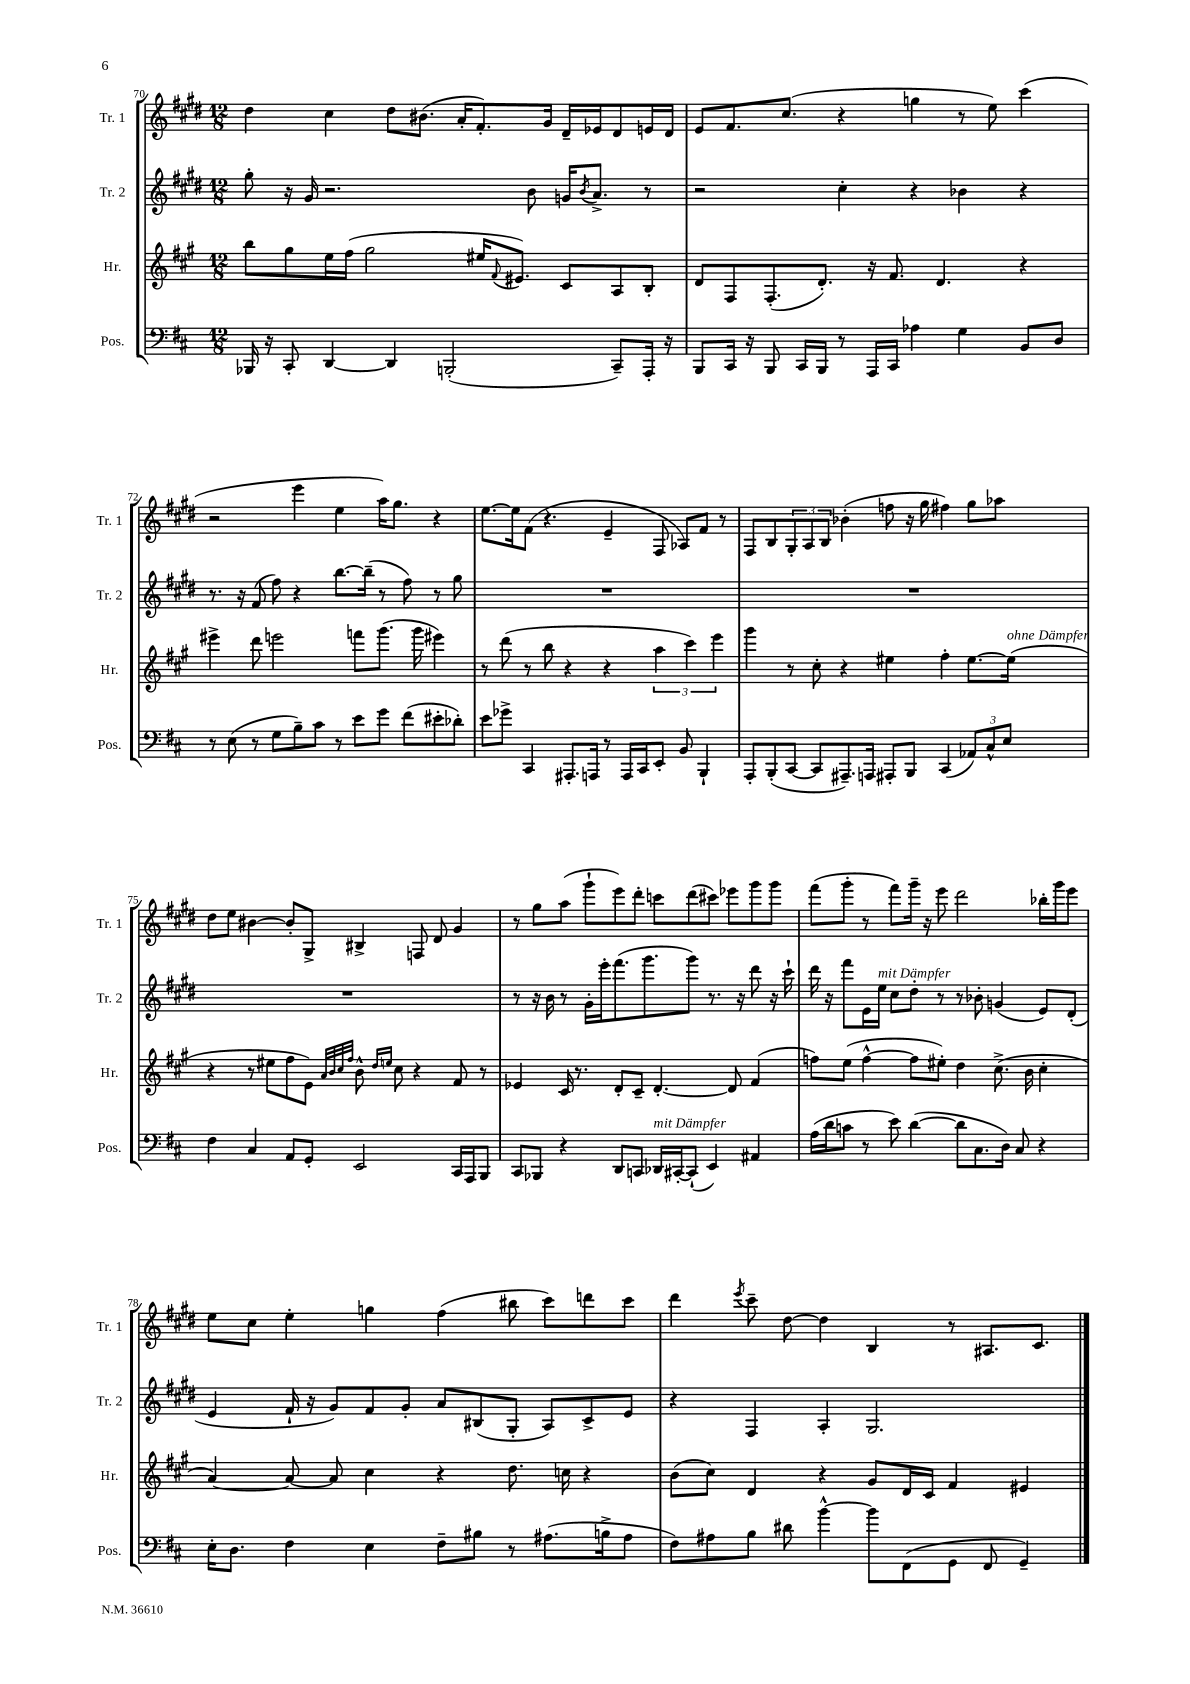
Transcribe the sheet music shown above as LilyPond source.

<<
\new StaffGroup <<
\new Staff = "s0" \with { instrumentName = "Tr. 1" shortInstrumentName = "Tr. 1" } {
    \clef treble \key e \major \numericTimeSignature \time 12/8
    dis''4 cis''4 dis''8 bis'8.( a'16-. fis'8.-.) gis'16 dis'16-- ees'16 dis'8 e'16 dis'16 |
    e'8 fis'8. cis''8.( r4 g''4 r8 e''8) cis'''4( |
    r2 e'''4 e''4 a''16) gis''8. r4 |
    e''8.~ e''16 fis'8( r4. e'4-- fis8 aes8) fis'8 r8 |
    fis8 b8 \tuplet 3/2 { gis8-. a8 b8 } bes'4-.( f''8 r16 gis''16 fis''4) gis''8 aes''8 |
    dis''8 e''8 bis'4~ bis'8-. gis8-> bis4-> f8 dis'8 gis'4 |
    r8 gis''8 a''8( gis'''8-! e'''8) dis'''8-. c'''8 dis'''8( cis'''8) ees'''8 gis'''8 gis'''8 |
    fis'''8( gis'''8-. r8 fis'''8) gis'''16-- r16 e'''8 dis'''2 bes''16-. gis'''16 e'''8 |
    e''8 cis''8 e''4-. g''4 fis''4( bis''8 cis'''8) d'''8 cis'''8 |
    dis'''4 \acciaccatura { e'''8 } cis'''8-- dis''8~ dis''4 b4 r8 ais8. cis'8. \bar "|." |
}
\new Staff = "s1" \with { instrumentName = "Tr. 2" shortInstrumentName = "Tr. 2" } {
    \clef treble \key e \major \numericTimeSignature \time 12/8
    gis''8-. r16 gis'16 r2. b'8 g'16 \acciaccatura { b'8 } a'8.-> r8 |
    r2 cis''4-. r4 bes'4 r4 |
    r8. r16 fis'8( fis''8) r4 b''8.~ b''16--( r8 fis''8) r8 gis''8 |
    R1. |
    R1. |
    R1. |
    r8 r16 b'16 r8 gis'16-. e'''16-. fis'''8.( gis'''8. gis'''8) r8. r16 dis'''8 r16 cis'''16-! |
    dis'''16 r16 fis'''8 e'16 e''16^\markup { \italic "mit Dämpfer" } cis''8 dis''8-. r8 r8 bes'8-. g'4( e'8) dis'8-.( |
    e'4 fis'16-! r16 gis'8) fis'8 gis'8-. a'8 bis8( gis8-. a8) cis'8-> e'8 |
    r4 fis4 a4-. gis2. \bar "|." |
}
\new Staff = "s2" \with { instrumentName = "Hr." shortInstrumentName = "Hr." } {
    \clef treble \key a \major \numericTimeSignature \time 12/8
    b''8 gis''8 e''16 fis''16( gis''2 eis''16 \appoggiatura { fis'8 } eis'8.) cis'8 a8 b8-. |
    d'8 fis8 fis8.-.( d'8.-.) r16 fis'8. d'4. r4 |
    eis'''4-> d'''8 e'''2 f'''8 gis'''8.( gis'''16 eis'''4) |
    r8 d'''8( r8 b''8 r4 r4 \tuplet 3/2 { a''4 cis'''4) e'''4 } |
    gis'''4 r8 cis''8-. r4 eis''4 fis''4-. eis''8.~ eis''16^\markup { \italic "ohne Dämpfer" }( |
    r4 r8 eis''8 fis''8 e'8) \grace { a'32 b'32 cis''32 fis''32 } b'8-^ \grace { d''16 e''16 } cis''8 r4 fis'8 r8 |
    ees'4 cis'16 r8. d'8-. cis'8-- d'4.~-. d'8 fis'4( |
    f''8) e''8( f''4~-^ f''8 eis''8-.) d''4 cis''8.->( b'16 cis''4-. |
    a'4~) a'8~ a'8 cis''4 r4 d''8. c''16 r4 |
    b'8( cis''8) d'4 r4 gis'8 d'16 cis'16 fis'4 eis'4 \bar "|." |
}
\new Staff = "s3" \with { instrumentName = "Pos." shortInstrumentName = "Pos." } {
    \clef bass \key d \major \numericTimeSignature \time 12/8
    bes,,16 r16 cis,8-. d,4~ d,4 b,,2-.( cis,8--) a,,16-. r16 |
    b,,8 cis,16 r16 b,,8 cis,16 b,,16 r8 a,,16 cis,16 aes4 g4 b,8 d8 |
    r8 e8( r8 g8 b8--) cis'8 r8 e'8 g'8 fis'8( eis'8-. des'8-.) |
    e'8 ges'8-> cis,4 ais,,8.-. a,,16 r8 a,,16 cis,16 e,8-. b,8 b,,4-! |
    a,,8-. b,,8-.( cis,8~ cis,8 ais,,8.--) a,,16 ais,,8-. b,,8 cis,4( \tuplet 3/2 { aes,8) cis8-^ e8 } |
    fis4 cis4 a,8 g,8-. e,2 cis,16 a,,16 b,,8 |
    cis,8 bes,,8 r4 d,8 c,8 des,16^\markup { \italic "mit Dämpfer" } cis,16~-. cis,8-!( e,4) ais,4 |
    a16( d'16 c'8 r8 e'8) d'4~( d'8 cis8. d16) cis8 r4 |
    e16-. d8. fis4 e4 fis8-- bis8 r8 ais8.( b16-> ais8 |
    fis8) ais8 b8 dis'8 b'4~-^ b'8 fis,8( g,8 fis,8 g,4--) \bar "|." |
}
>>
>>
\layout { \context { \Score currentBarNumber = #70 } }
